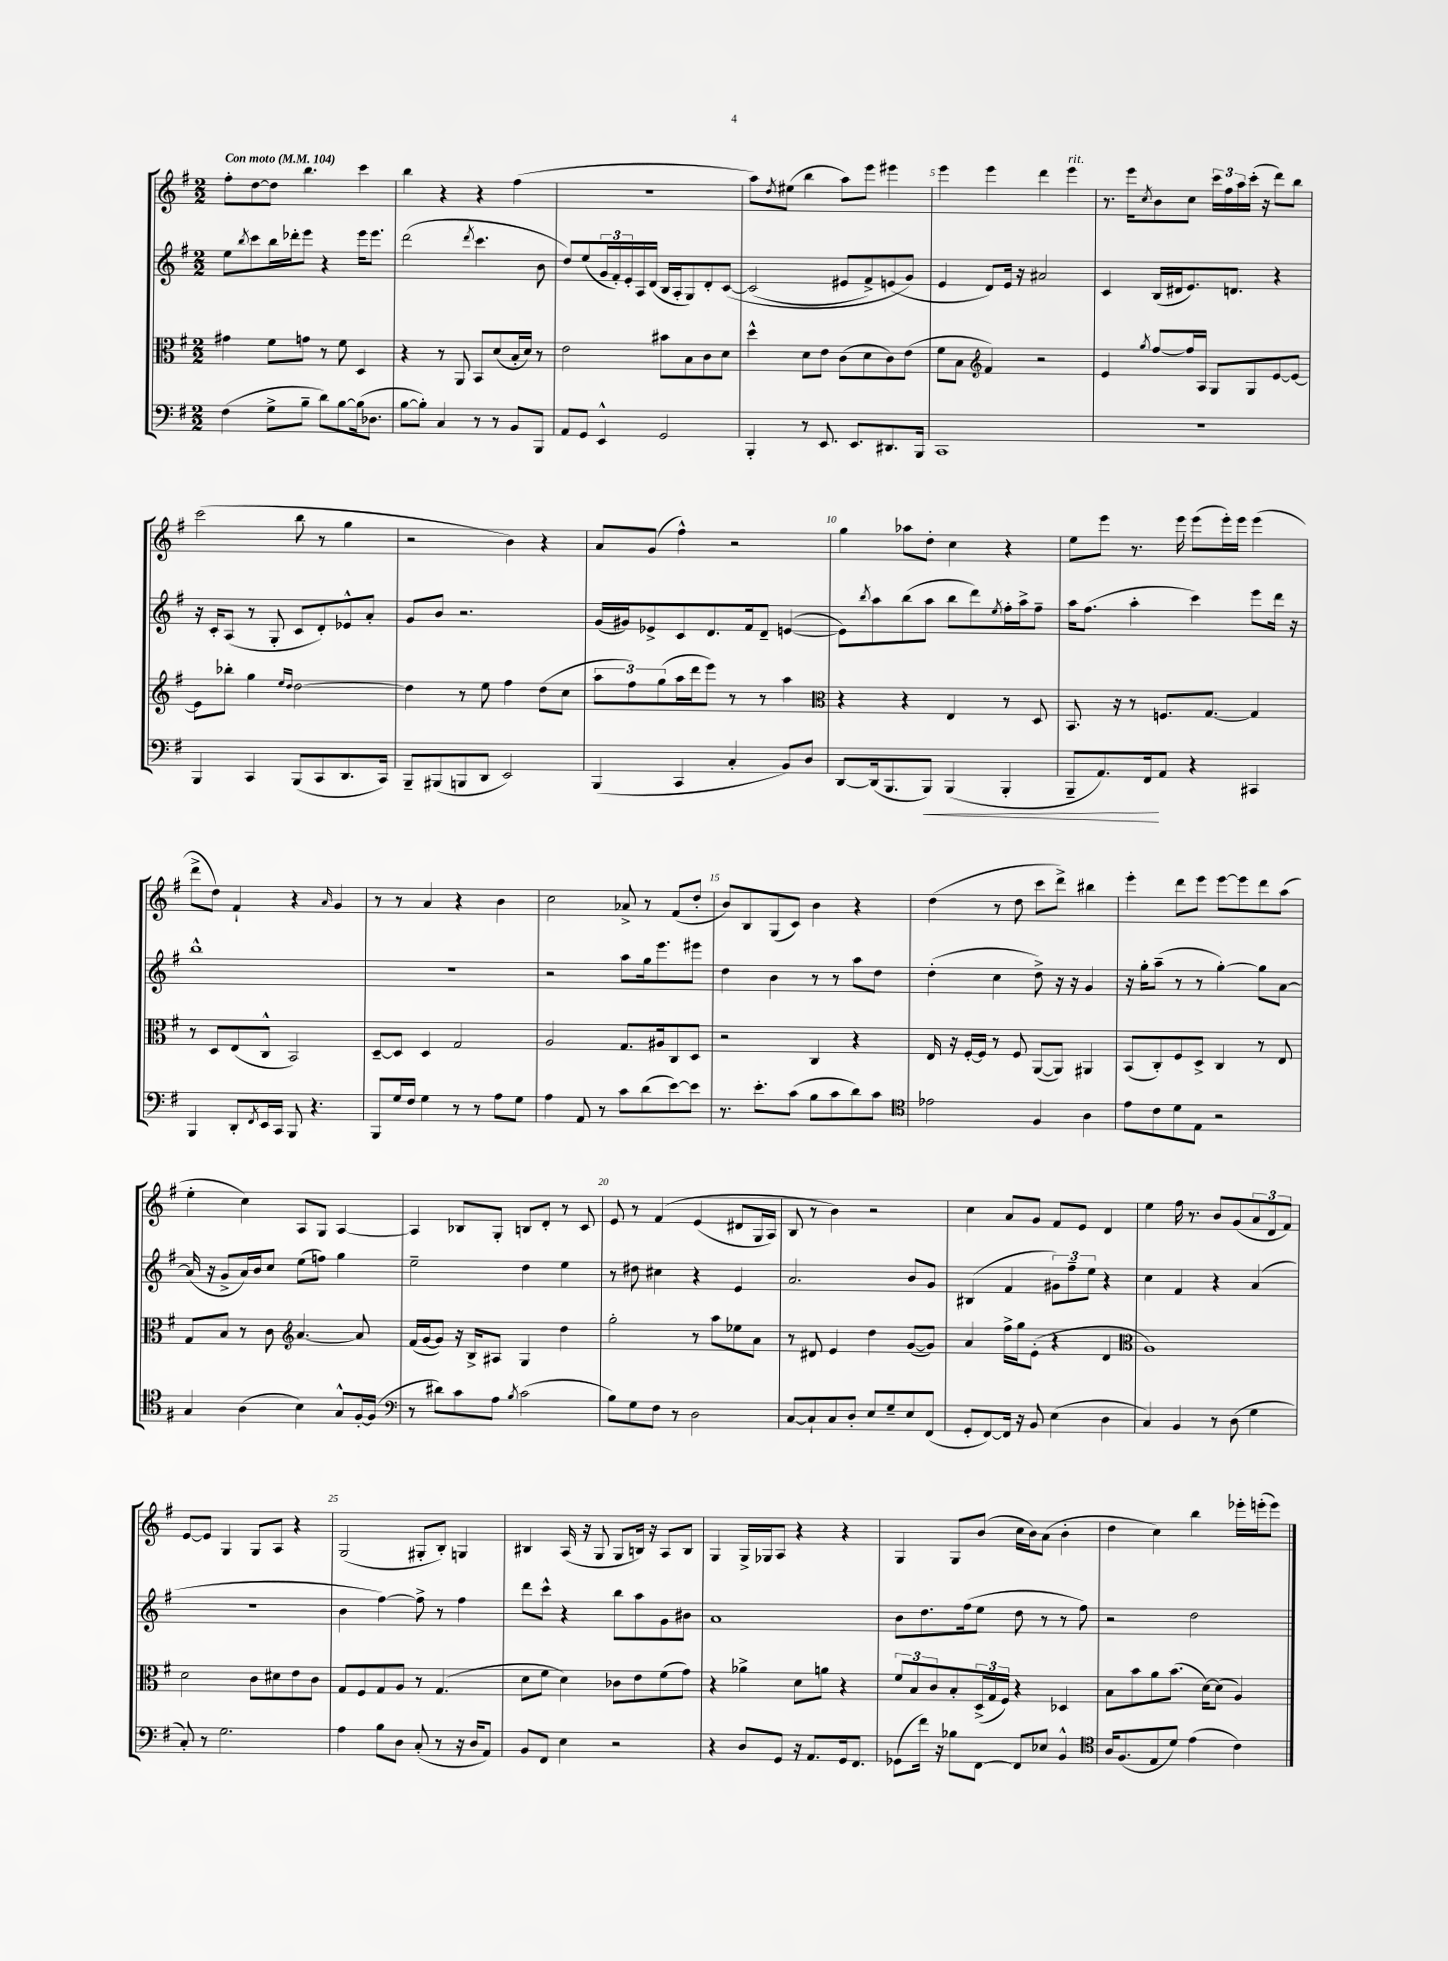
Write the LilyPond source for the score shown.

<<
\new StaffGroup <<
\new Staff = "s0" {
    \clef treble \key g \major \numericTimeSignature \time 2/2 \tempo "Con moto" 4 = 104
    fis''8-. d''8~ d''8 b''4. c'''4 |
    b''4 r4 r4 fis''4( |
    r1 |
    a''8) \acciaccatura { d''8 } eis''8( b''4 a''8) e'''8 eis'''4 |
    e'''4 e'''4 d'''4 e'''4^\markup { \italic "rit." } |
    r8. e'''16 \acciaccatura { c''8 } b'8 c''8 \tuplet 3/2 { c'''16 fis''16 a''16 } c'''16-.( r16 d'''8) b''8 |
    c'''2( b''8 r8 g''4 |
    r2 b'4) r4 |
    a'8 g'8( fis''4-^) r2 |
    g''4 aes''8 d''8-. c''4 r4 |
    e''8 e'''8 r8. e'''16 e'''8( e'''16-.) e'''16 e'''4( |
    d'''8-> d''8) fis'4-! r4 \grace { a'16 } g'4 |
    r8 r8 a'4 r4 b'4 |
    c''2 aes'8-> r8 fis'8( d''8-. |
    b'8) b8 g8( c'8) b'4 r4 |
    d''4( r8 d''8 c'''8 d'''8->) bis''4 |
    e'''4-. d'''8 e'''8 e'''8~ e'''8 d'''8 a''8( |
    e''4-. c''4) a8 g8 a4~ |
    a4 bes8 g8-. b8 d'8-. r8 c'8 |
    e'8 r8 fis'4\( e'4( dis'8 g16 a16) |
    b8 r8 b'4\) r2 |
    c''4 a'8 g'8 fis'8 e'8 d'4 |
    e''4 fis''16 r8. b'8 g'8( \tuplet 3/2 { a'8 d'8 fis'8) } |
    e'8~ e'8 g4 g8 a8 r4 |
    g2( gis8-. b8-.) g4 |
    bis4 a16( r16 g8 g8 b16) r16 a8 b8 |
    g4 g16-> ges16 a8 r4 r4 |
    g4 g8 b'8( c''16 b'16) a'8( b'4-. |
    d''4 c''4) b''4 ees'''16-. e'''16-.( e'''8) \bar "|." |
}
\new Staff = "s1" {
    \clef treble \key g \major \numericTimeSignature \time 2/2
    e''8 \acciaccatura { b''8 } c'''8 b''16 des'''16-. e'''8 r4 e'''16 e'''8. |
    d'''2( \acciaccatura { d'''8 } c'''4. b'8 |
    d''8) e''8( \tuplet 3/2 { g'16 fis'16-.) e'16-. } a16 d'16( b16 a16-. g8) d'8-. c'8~\( |
    c'2( eis'8 fis'8->) e'8( g'8\) |
    e'4 d'8) e'16 r16 ais'2 |
    c'4 b16( dis'16 e'8.) d'8. r4 |
    r16 c'16-. a8( r8 g8-. c'8 d'8-.) ees'8-^ a'8-. |
    g'8 b'8 r2. |
    g'16( gis'16) ees'8-> c'8 d'8. fis'16 d'8-- e'4~( |
    e'8) \acciaccatura { b''8 } a''8 b''8( a''8 b''8 d'''8) \acciaccatura { e''8 } fis''16-. a''16-> fis''8-- |
    a''16 fis''8.( a''4-. c'''4) e'''8 d'''16 r16 |
    b''1-^ |
    r1 |
    r2 a''8 g''16 e'''8. eis'''8 |
    d''4 b'4 r8 r8 a''8 d''8 |
    d''4-.( c''4 d''8->) r16 r16 g'4 |
    r16 g''16-. a''8--( r8 r8 g''4~-.) g''8 a'8~ |
    a'16( r16 g'8-> a'16) b'16 c''8 e''8( f''8) g''4 |
    e''2-- d''4 e''4 |
    r8 dis''8 cis''4 r4 e'4 |
    a'2. b'8 g'8 |
    bis4( fis'4 \tuplet 3/2 { gis'8) fis''8-- e''8 } r4 |
    c''4 fis'4 r4 a'4( |
    r1 |
    b'4 fis''4~) fis''8-> r8 fis''4 |
    d'''8 c'''8-^ r4 b''8 a''8 g'8 bis'8 |
    a'1 |
    b'8 d''8. fis''16( e''8 d''8 r8 r8 fis''8) |
    r2 d''2 \bar "|." |
}
\new Staff = "s2" {
    \clef alto \key g \major \numericTimeSignature \time 2/2
    gis'4 fis'8 g'8 r8 fis'8 d4 |
    r4 r8 a,8 b,8 d'8( b16-. d'16) r8 |
    e'2 bis'8 b8 c'8 d'8 |
    d''4-^ d'8 e'8 c'8( d'8 c'8) e'8( |
    fis'8 b8 \clef treble fis'4) r2 |
    e'4 \acciaccatura { g''8 } fis''8~ fis''16 a16 g8 g8 e'8~ e'8~ |
    e'8 bes''8-. g''4 \grace { e''16 d''16 } d''2~ |
    d''4 r8 e''8 fis''4 d''8( c''8 |
    \tuplet 3/2 { a''8 fis''8) g''8( } a''16 d'''16 e'''8) r8 r8 a''4 |
    \clef alto r4 r4 e4 r8 d8 |
    b,8. r16 r8 f8. g8.~ g4 |
    r8 d8 e8( c8-^ b,2) |
    d8~-- d8 d4 g2 |
    a2 g8. ais16 c8 d8 |
    r2 c4 r4 |
    e16 r16 fis16~-. fis16 r8 fis8 a,8~( a,8) ais,4 |
    b,8( c8-.) fis8 d8-> c4 r8 e8 |
    g8 b8 r8 c'8 \clef treble a'4.~ a'8 |
    fis'16( g'16~ g'8) r16 b16-> ais8 g4 d''4 |
    g''2-. r8 a''8 ees''8 a'8 |
    r8 dis'8 e'4 d''4 g'8~( g'8) |
    a'4 fis''16-> g''16 e'8-.( r4 d'4 |
    \clef alto a1) |
    d'2 c'8 dis'8 e'8 c'8 |
    g8 fis8 g8 a8 r8 g4.( |
    d'8 fis'8 d'4) ces'8 e'8 fis'8( g'8) |
    r4 aes'4-> d'8 a'8 r4 |
    \tuplet 3/2 { fis'8 b8 c'8 } b8-. \tuplet 3/2 { d16->( g16 fis16) } r4 des4 |
    b8 b'8 a'8 b'8.( d'16~) d'8( a4) \bar "|." |
}
\new Staff = "s3" {
    \clef bass \key g \major \numericTimeSignature \time 2/2
    fis4( g8-> b8-- d'8) b8~ b16( des8. |
    b8~ b8-.) c4 r8 r8 b,8 b,,8 |
    a,8 g,8 e,4-^ g,2 |
    b,,4-. r8 e,8. e,8. dis,8. b,,16 |
    c,1 |
    R1 |
    b,,4 c,4 b,,8( c,8 d,8. c,16) |
    b,,8-- bis,,8( b,,8 d,8 e,2) |
    b,,4( c,4 c4-. b,8) d8 |
    d,8~ d,16( b,,8. b,,8\<) b,,4( b,,4-. |
    b,,8-- a,8.) fis,16\! a,8 r4 cis,4 |
    b,,4 d,8-. \acciaccatura { fis,8 } e,16 c,16 b,,8 r4. |
    b,,8 g16 fis16 g4 r8 r8 a8 g8 |
    a4 a,8 r8 c'8 d'8( e'8~) e'8 |
    r8. e'8.-. c'8( b8 c'8 d'8) c'8 |
    \clef tenor ees'2 fis4 a4 |
    e'8 c'8 d'8 e8 r2 |
    g4 a4( b4) g8-^ fis16~-. fis16( |
    \clef bass r8 dis'8) c'8 a8 \acciaccatura { b8 } c'2( |
    b8) g8 fis8 r8 d2 |
    c8~ c8-! c8 d8-. e8 g8-- e8 fis,8( |
    g,8-. fis,8~) fis,16 r16 b,8 e4( d4 |
    c4) b,4 r8 d8( g4 |
    c8-.) r8 g2. |
    a4 b8 d8 c8-.( r8 r16 d16 a,8) |
    b,8 fis,8 e4 r2 |
    r4 d8 g,8 r16 a,8. g,16 fis,8. |
    ges,8( fis'16) r16 bes8 fis,8~ fis,8 ees8 b,4-^ |
    \clef tenor a16 fis8.( e8 d'8) e'4( c'4) \bar "|." |
}
>>
>>
\layout { \context { \Score \override BarNumber.break-visibility = ##(#f #t #t) barNumberVisibility = #(every-nth-bar-number-visible 5) } }
